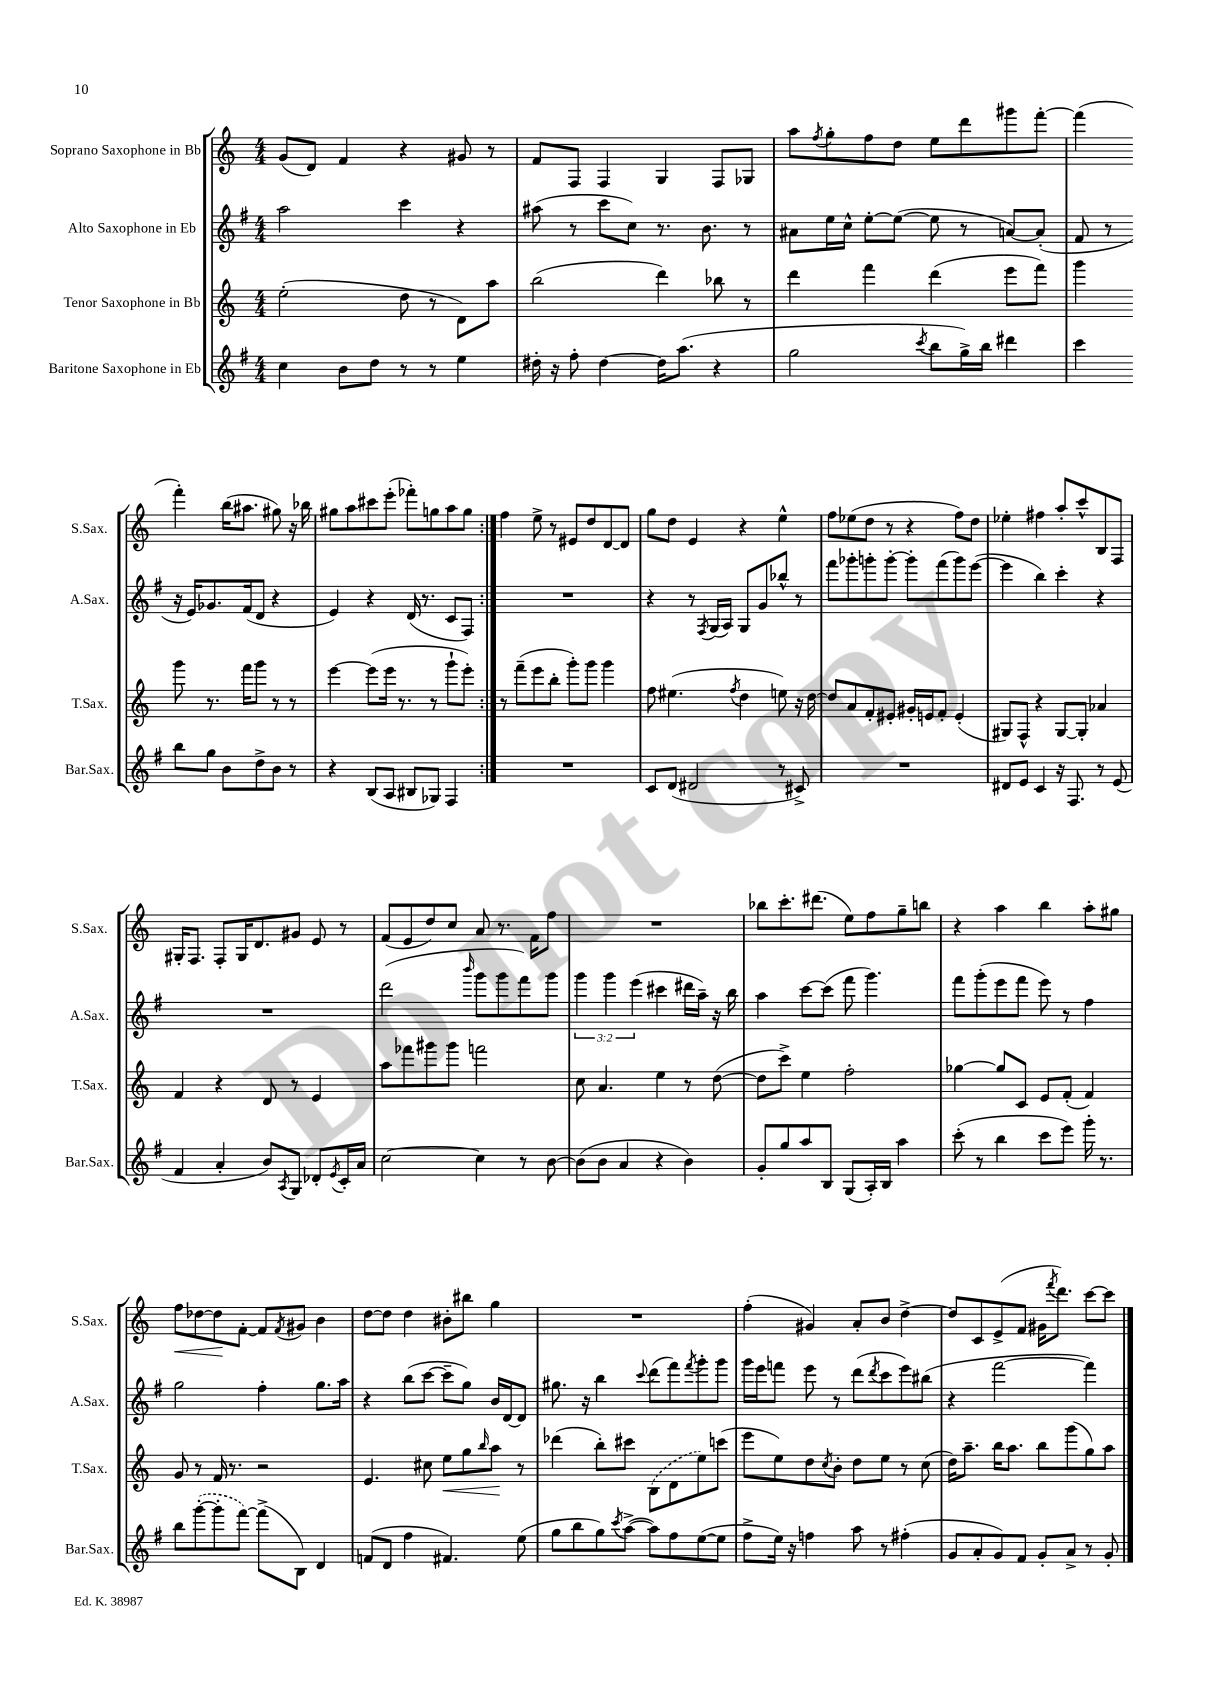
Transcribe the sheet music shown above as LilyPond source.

<<
\new StaffGroup <<
\new Staff = "s0" \with { instrumentName = "Soprano Saxophone in Bb" shortInstrumentName = "S.Sax." } {
    \clef treble \key c \major \numericTimeSignature \time 4/4
    \repeat volta 2 { g'8( d'8) f'4 r4 gis'8 r8 |
    f'8 f8 f4 g4 f8 ges8 |
    a''8 \acciaccatura { f''8 } g''8-. f''8 d''8 e''8 d'''8 gis'''8 f'''8~-. |
    f'''4( f'''4-.) b''16( ais''8. gis''8) r16 bes''16 |
    gis''8 a''8 cis'''8 e'''8-.( fes'''8-.) g''8 a''8 g''8 | }
    f''4 e''8-> r8 eis'8 d''8 d'8~ d'8 |
    g''8 d''8 e'4 r4 e''4-^ |
    f''8 ees''8( d''8 r8 r4 f''8) d''8 |
    ees''4-. fis''4 a''8-. c'''8-^ b8 f8 |
    gis16-. f8. f8-. gis16 d'8. gis'8 e'8 r8 |
    f'8( e'8 d''8) c''8 a'8 r8. f'16 f''8 |
    R1 |
    bes''8 c'''8.-. dis'''8.( e''8) f''8 g''8-- b''8 |
    r4 a''4 b''4 a''8-. gis''8 |
    f''8\< des''8~ des''8\! f'8~-. f'8 \acciaccatura { f'8 } gis'8 b'4 |
    d''8~ d''8 d''4 bis'8-. bis''8 g''4 |
    R1 |
    f''4-.( gis'4) a'8-. b'8 d''4~-> |
    d''8 c'8 e'8->( f'8 gis'16 \acciaccatura { f'''8 } d'''8.) c'''8~ c'''8 \bar "|." |
}
\new Staff = "s1" \with { instrumentName = "Alto Saxophone in Eb" shortInstrumentName = "A.Sax." } {
    \clef treble \key g \major \numericTimeSignature \time 4/4 \override Staff.TupletNumber.text = #tuplet-number::calc-fraction-text
    \repeat volta 2 { a''2 c'''4 r4 |
    ais''8( r8 c'''8 c''8) r8. b'8. r8 |
    ais'8 e''16 c''16-^ e''8~-. e''8~( e''8 r8 a'8~) a'8-.( |
    fis'8 r8 r16 e'16) ges'8. fis'16( d'8 r4 |
    e'4) r4 d'16( r8. c'8 fis8) | }
    R1 |
    r4 r8 \acciaccatura { fis8 } g16( a16) g8 g'8 bes''8-^ r8 |
    fis'''8 ges'''8-. g'''8-. g'''8~-. g'''8-. fis'''8( g'''8) e'''8~( |
    e'''4 b''4) c'''4-. r4 |
    R1 |
    d'''2( \grace { b'''16 } g'''8 g'''8 fis'''8) g'''8 |
    \tuplet 3/2 { g'''4 g'''4 e'''4( } cis'''4 dis'''16 a''16--) r16 b''16 |
    a''4 c'''8~ c'''8( fis'''8 g'''4.) |
    fis'''8 g'''8-.( e'''8 fis'''8 e'''8) r8 fis''4 |
    g''2 fis''4-. g''8. a''16 |
    r4 b''8( c'''8~ c'''8-- g''8) b'16 d'16~ d'8 |
    gis''8. r16 b''4 \appoggiatura { c'''8 } d'''8( fis'''8) \acciaccatura { fis'''8 } g'''8-. g'''8 |
    g'''16 e'''16 f'''8 e'''8 r8 d'''8( \acciaccatura { d'''8 } c'''8 e'''8) bis''8( |
    r4 fis'''2~ fis'''4) \bar "|." |
}
\new Staff = "s2" \with { instrumentName = "Tenor Saxophone in Bb" shortInstrumentName = "T.Sax." } {
    \clef treble \key c \major \numericTimeSignature \time 4/4
    \repeat volta 2 { e''2-.( d''8 r8 d'8) a''8 |
    b''2( d'''4) bes''8 r8 |
    d'''4 f'''4 d'''4( e'''8 f'''8) |
    g'''4 g'''8 r8. f'''16 g'''8 r8 r8 |
    e'''4~ e'''8( e'''16 r8. r8 g'''8-! e'''8-.) | }
    r8 f'''8--( e'''8 b''8-. g'''8-.) g'''8 g'''4 |
    f''8 eis''4.( \acciaccatura { f''8 } d''4 e''8) r16 d''16~ |
    d''8 a'8 f'8-. eis'8-. gis'16-. e'16 f'8-. e'4-.( |
    gis8) f8-^ r4 gis8~ gis8-. aes'4 |
    f'4 r4 d'8 r8 e'4 |
    a''8 fes'''8 gis'''8 gis'''8 f'''2 |
    c''8 a'4. e''4 r8 d''8~( |
    d''8 c'''8->) e''4 f''2-. |
    ges''4~ ges''8 c'8 e'8 f'8-.( f'4) |
    g'8 r8 f'16 r8. r2 |
    e'4. cis''8 e''8\< g''8 \grace { b''16 } a''8\! r8 |
    des'''4( b''8-.) cis'''8 \once \slurDashed b8( d'8 e''8) c'''8( |
    e'''8 e''8) d''8 \acciaccatura { c''8 } b'8-. d''8 e''8 r8 c''8( |
    d''16) a''8.-- b''16 a''8. b''8 g'''8( g''8) a''8 \bar "|." |
}
\new Staff = "s3" \with { instrumentName = "Baritone Saxophone in Eb" shortInstrumentName = "Bar.Sax." } {
    \clef treble \key g \major \numericTimeSignature \time 4/4
    \repeat volta 2 { c''4 b'8 d''8 r8 r8 e''4 |
    dis''16-. r16 fis''8-. dis''4~ dis''16 a''8.( r4 |
    g''2 \acciaccatura { c'''8 } b''8 g''16->) b''16 dis'''4 |
    c'''4 b''8 g''8 b'8 d''8-> b'8 r8 |
    r4 b8( a8 bis8 ges8) fis4 | }
    R1 |
    c'8 d'8( dis'2 r8 cis'8->) |
    R1 |
    dis'8 e'8 c'4 r16 fis8. r8 e'8( |
    fis'4 a'4-. b'8) \acciaccatura { a8 } g8 des'8-. \acciaccatura { e'8 } c'16-. a'16 |
    c''2~ c''4 r8 b'8~ |
    b'8( b'8 a'4 r4 b'4) |
    g'8-. g''8 a''8 b8 g8( a16-.) b16 a''4 |
    c'''8-.( r8 b''4 c'''8 e'''8) g'''16-. r8. |
    b''8 \once \slurDashed g'''8~-.( g'''8-. fis'''8~) fis'''8->( b8) d'4 |
    f'8( d'8 fis''4 fis'4.) e''8( |
    g''8 b''8 g''8) \acciaccatura { c'''8 } a''8~->( a''8) fis''8 e''8~( e''8 |
    fis''8-> e''16) r16 f''4 a''8 r8 fis''4-.( |
    g'8 a'8-. g'8) fis'8 g'8-. a'8-> r8 g'8-. \bar "|." |
}
>>
>>
\layout { \context { \Score \remove "Bar_number_engraver" } }
